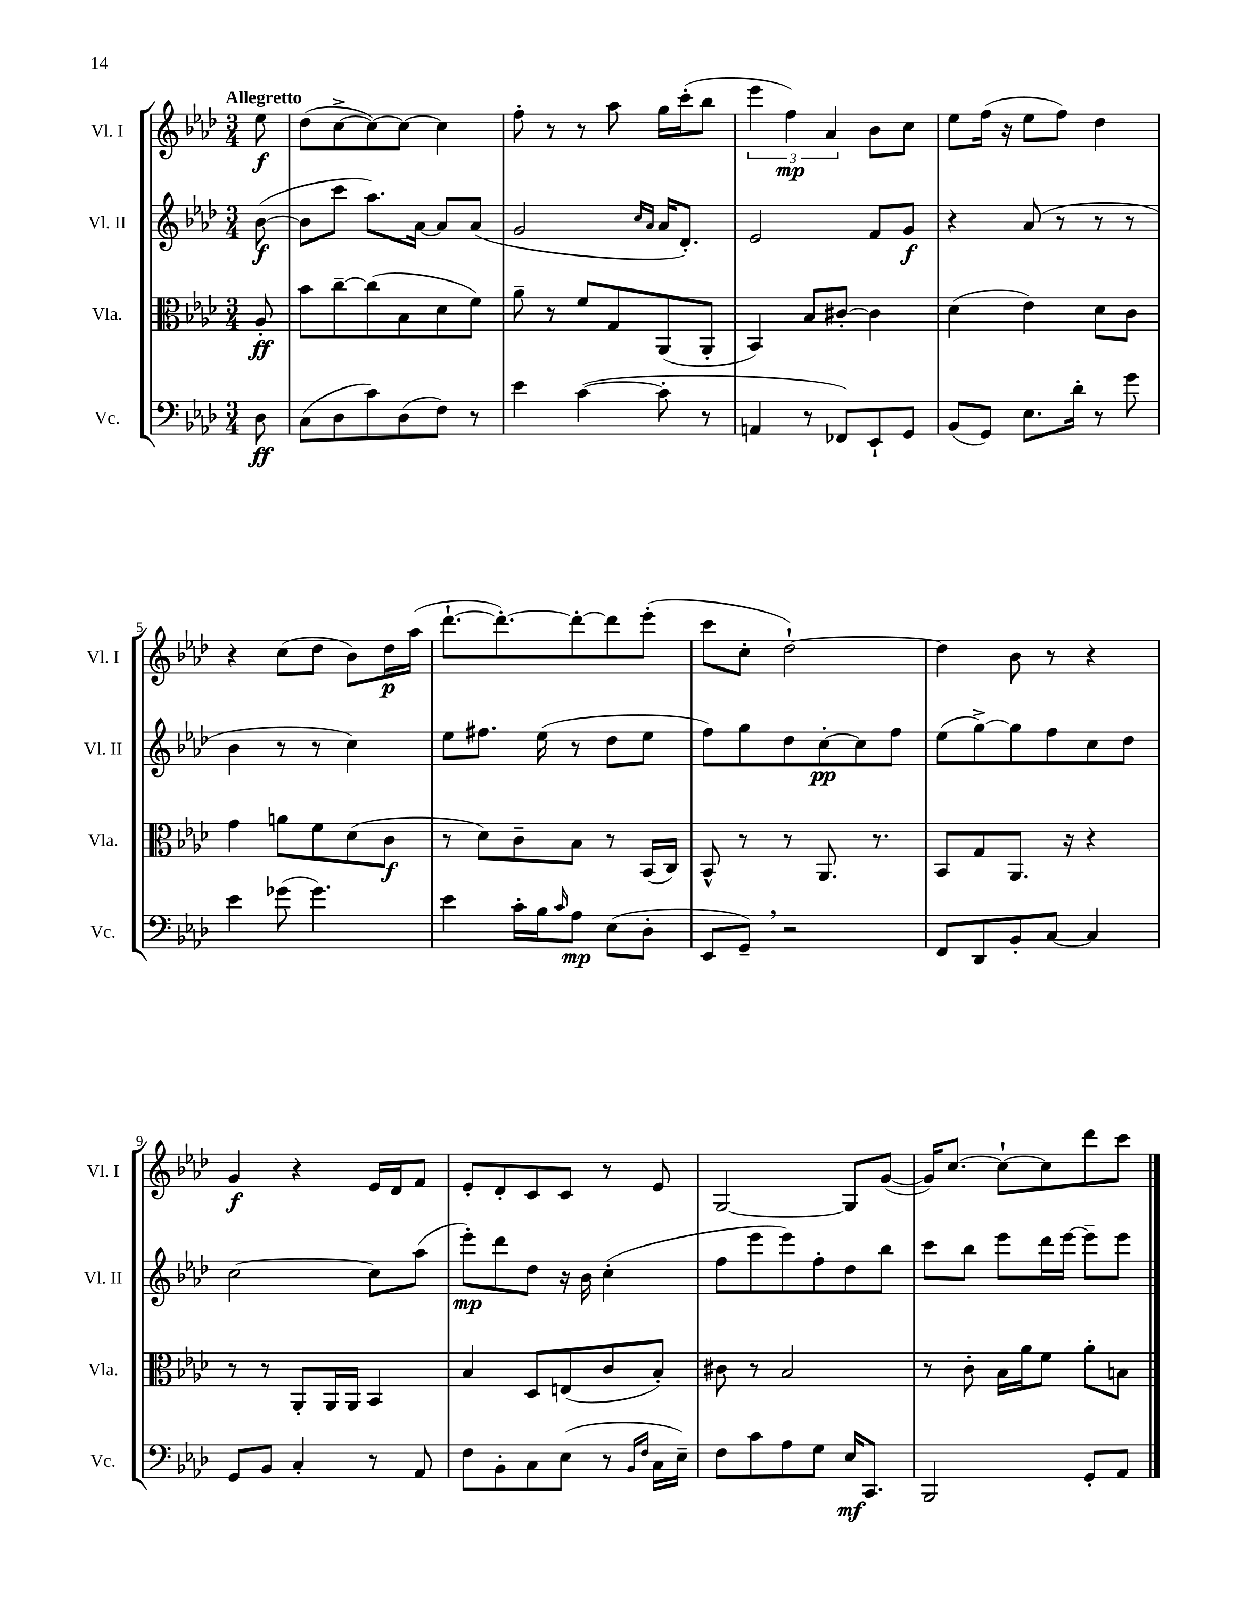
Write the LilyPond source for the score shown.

<<
\new StaffGroup <<
\new Staff = "s0" \with { instrumentName = "Vl. I" shortInstrumentName = "Vl. I" } {
    \clef treble \key aes \major \numericTimeSignature \time 3/4 \partial 8 \tempo "Allegretto"
    ees''8\f |
    des''8( c''8~-> c''8~) c''8~ c''4 |
    f''8-. r8 r8 aes''8 g''16 c'''16-.( bes''8 |
    \tuplet 3/2 { ees'''4 f''4\mp) aes'4 } bes'8 c''8 |
    ees''8 f''16( r16 ees''8 f''8) des''4 |
    r4 c''8( des''8 bes'8) des''16\p aes''16( |
    des'''8.~-! des'''8.~-.) des'''8~-. des'''8 ees'''8-.( |
    c'''8 c''8-. des''2~-!) |
    des''4 bes'8 r8 r4 |
    g'4\f r4 ees'16 des'16 f'8 |
    ees'8-. des'8-. c'8 c'8 r8 ees'8 |
    g2~ g8 g'8~( |
    g'16) c''8.~ c''8~-! c''8 des'''8 c'''8 \bar "|." |
}
\new Staff = "s1" \with { instrumentName = "Vl. II" shortInstrumentName = "Vl. II" } {
    \clef treble \key aes \major \numericTimeSignature \time 3/4 \partial 8
    bes'8~\f( |
    bes'8 c'''8 aes''8.) aes'16~ aes'8 aes'8( |
    g'2 \grace { c''16 aes'16 } aes'16 des'8.-.) |
    ees'2 f'8 g'8\f |
    r4 aes'8( r8 r8 r8 |
    bes'4 r8 r8 c''4) |
    ees''8 fis''8. ees''16( r8 des''8 ees''8 |
    f''8) g''8 des''8 c''8~-.\pp c''8 f''8 |
    ees''8( g''8~->) g''8 f''8 c''8 des''8 |
    c''2~ c''8 aes''8( |
    ees'''8-.\mp) des'''8 des''8 r16 bes'16 c''4-.( |
    f''8 ees'''8 ees'''8) f''8-. des''8 bes''8 |
    c'''8 bes''8 ees'''8 des'''16 ees'''16~ ees'''8-- ees'''8 \bar "|." |
}
\new Staff = "s2" \with { instrumentName = "Vla." shortInstrumentName = "Vla." } {
    \clef alto \key aes \major \numericTimeSignature \time 3/4 \partial 8
    aes8-.\ff |
    bes'8 c''8~-- c''8( bes8 des'8 f'8) |
    aes'8-- r8 f'8 g8 aes,8( aes,8-. |
    bes,4) bes8 cis'8~-. cis'4 |
    des'4( ees'4) des'8 c'8 |
    g'4 a'8 f'8 des'8( c'8\f |
    r8 des'8) c'8-- bes8 r8 bes,16( c16) |
    bes,8-^ r8 r8 aes,8. r8. |
    bes,8 g8 aes,8. r16 r4 |
    r8 r8 aes,8-. aes,16 aes,16 bes,4 |
    bes4 des8 e8( c'8 bes8-.) |
    cis'8 r8 bes2 |
    r8 c'8-. bes16 aes'16 f'8 aes'8-. b8 \bar "|." |
}
\new Staff = "s3" \with { instrumentName = "Vc." shortInstrumentName = "Vc." } {
    \clef bass \key aes \major \numericTimeSignature \time 3/4 \partial 8
    des8\ff |
    c8( des8 c'8) des8( f8) r8 |
    ees'4 c'4~( c'8-. r8 |
    a,4 r8 fes,8) ees,8-! g,8 |
    bes,8( g,8) ees8. des'16-. r8 g'8 |
    ees'4 ges'8( ges'4.) |
    ees'4 c'16-. bes16 \grace { c'16 } aes8\mp ees8( des8-. |
    ees,8 g,8--) \breathe r2 |
    f,8 des,8 bes,8-. c8~ c4 |
    g,8 bes,8 c4-. r8 aes,8 |
    f8 bes,8-. c8 ees8( r8 \grace { bes,16 f16 } c16 ees16--) |
    f8 c'8 aes8 g8 ees16\mf c,8. |
    bes,,2 g,8-. aes,8 \bar "|." |
}
>>
>>
